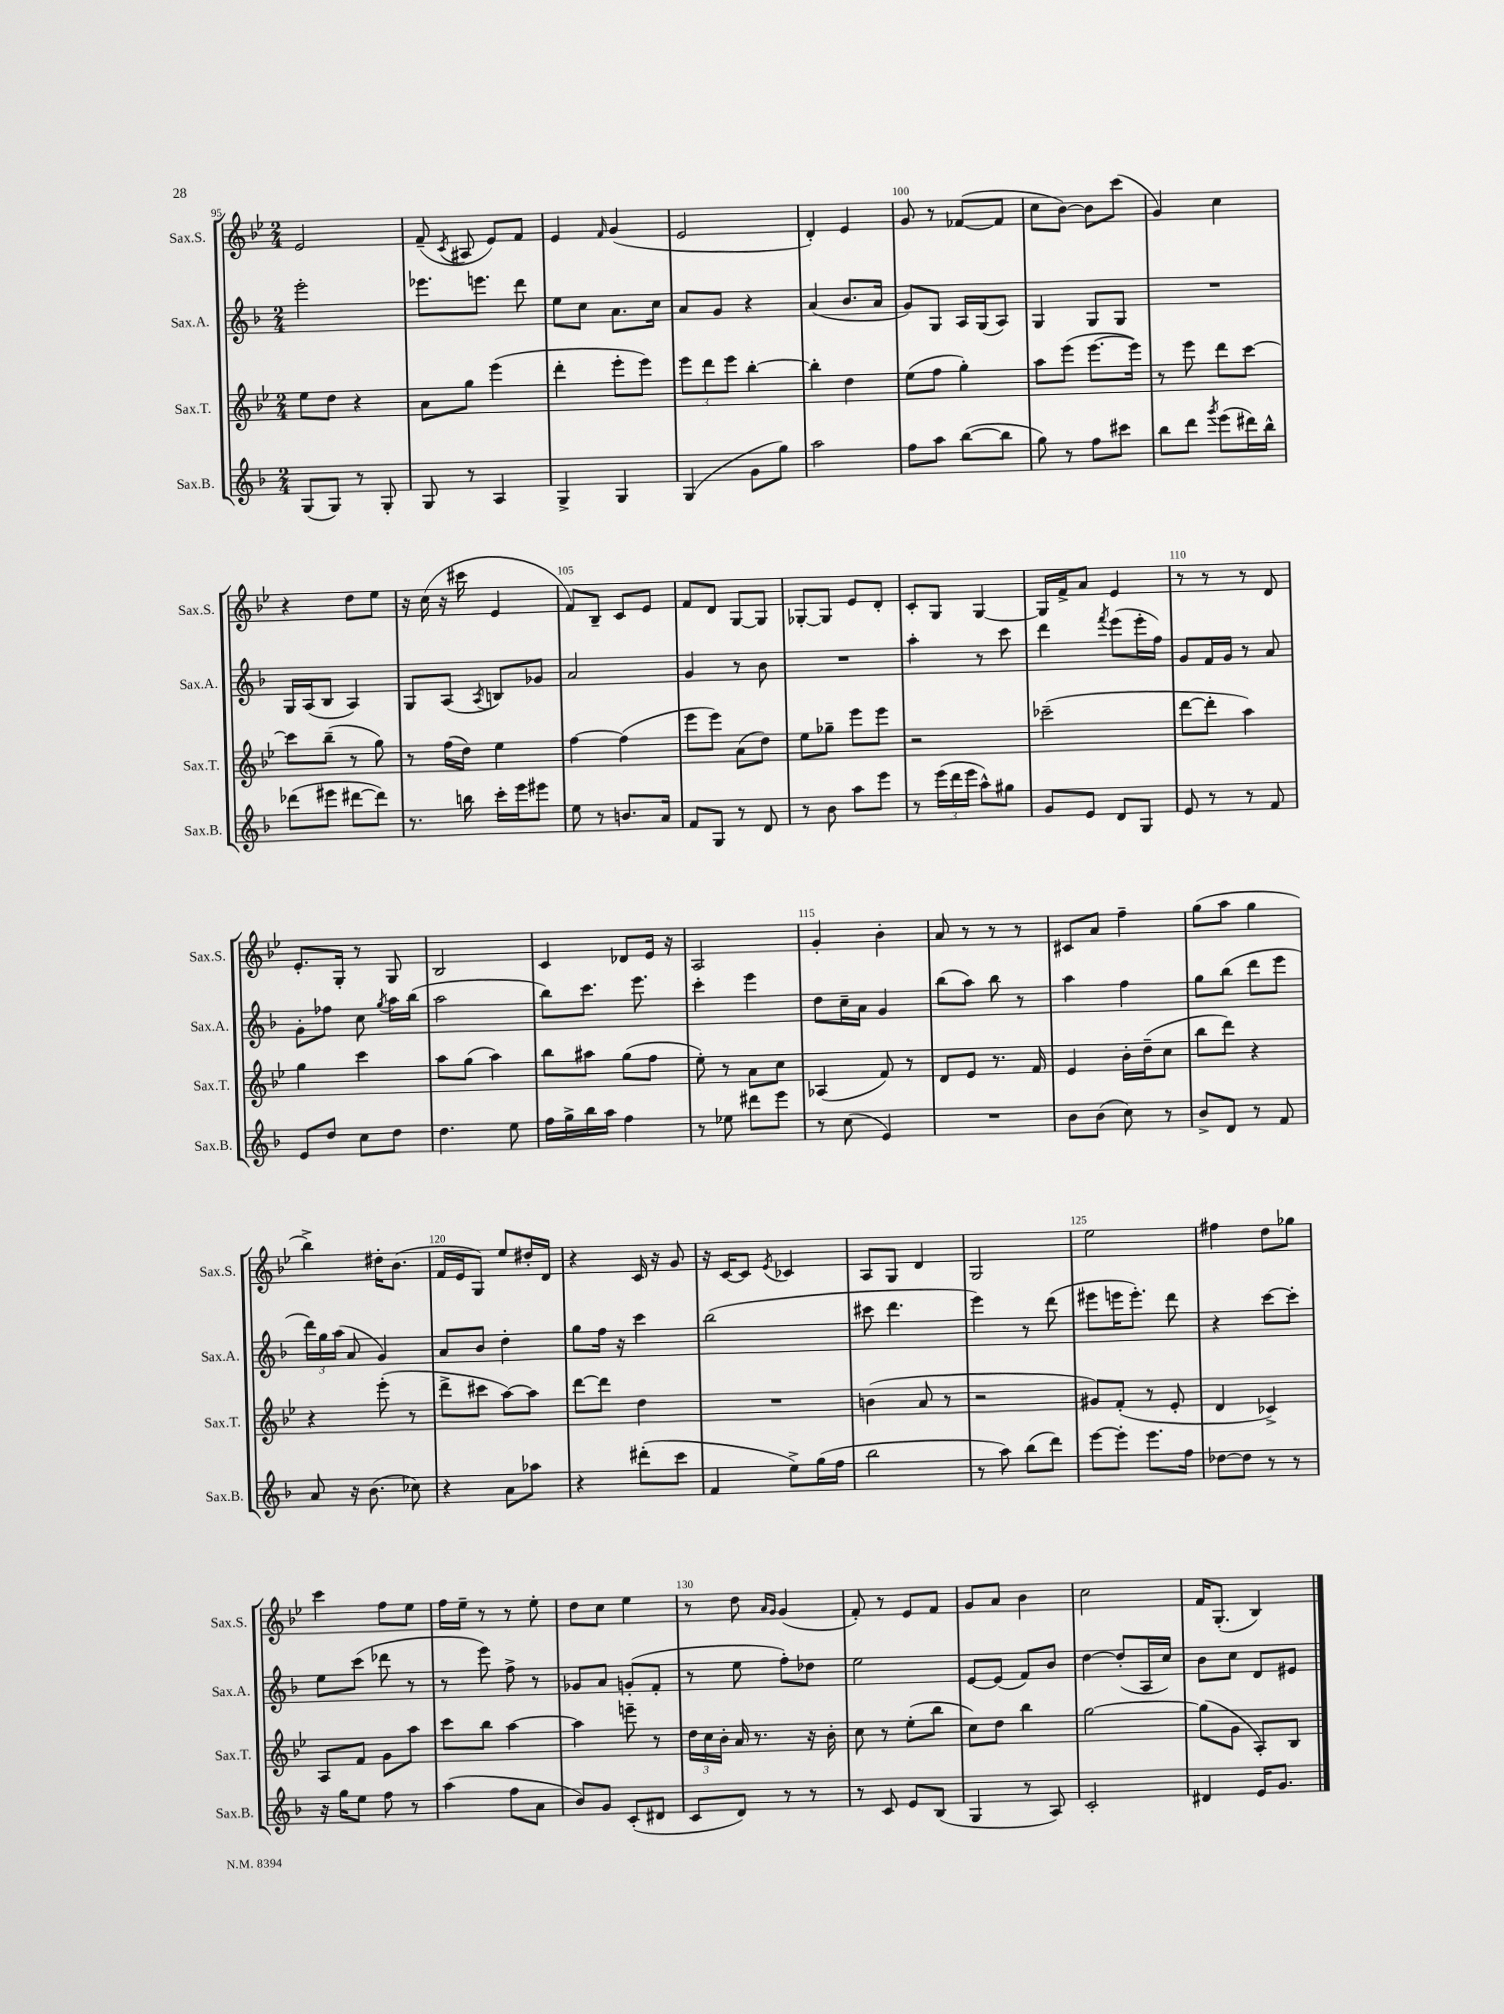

**kern	**kern	**kern	**kern
*staff4	*staff3	*staff2	*staff1
*clefG2	*clefG2	*clefG2	*clefG2
*k[b-]	*k[b-e-]	*k[b-]	*k[b-e-]
*M2/4	*M2/4	*M2/4	*M2/4
(8G/L	8ee-\L	2eee'\	2e-/
8G/J)	8dd\J	.	.
8r	4r	.	.
8G'/	.	.	.
=	=	=	=
8G/	8a\L	8.eee-\L	(8f~/
.	.	.	8qc/
8r	8gg\J	.	8A#/
.	.	8.eee\J	.
4A/	(4eee-\	.	8e-/L)
.	.	8ddd\	8f/J
=	=	=	=
4G^/	4ddd'\	8ee\L	4e-/
.	.	8cc\J	.
.	.	.	16qqf/
4G/	8eee-'\L	8.a\L	(4g/
.	8eee-\J)	.	.
.	.	16cc\Jk	.
=	=	=	=
(4G/	12eee-\L	8a/L	2e-/
.	12ddd\	.	.
.	.	8g/J	.
.	12eee-\J	.	.
8g\L	[4bb-'\	4r	.
8gg\J)	.	.	.
=	=	=	=
2aa\	4bb-'\]	(4a/	4d'/)
.	4dd\	8.b-/L	4e-/
.	.	16a/Jk	.
=	=	=	=
8ff\L	(8ee-\L	8g/L)	8g/
8aa\J	8ff\J	8G/J	8r
([8bb-\L	4gg'\)	16A/LL	([8f-/L
.	.	(16G/J	.
8bb-\]J	.	8A/J)	8f-/]J
=	=	=	=
8gg\)	8aa\L	4G/	8cc\L
8r	(8eee-\J	.	[8b-\J)
8ff\L	[8.eee-\L	8G/L	8b-\]L
8ccc#\J	.	8G/J	(8ccc\J
.	16eee-\]Jk)	.	.
=	=	=	=
8bb-\L	8r	2r	4g/)
8ddd\J	8eee-\	.	.
8qggg/	.	.	.
(8eee\L	8ddd\L	.	4cc\
16ddd#\L)	[8ccc\J	.	.
16bb-^^\JJ	.	.	.
=	=	=	=
(8ddd-\L	8ccc\]L	16G/LL	4r
.	.	(16A/J	.
8eee#\J	(8bb-~\J	8B-/J	.
[8ddd#\L	8r	4A/)	8dd\L
8ddd#\]J)	8gg\)	.	8ee-\J
=	=	=	=
8.r	8r	8G/L	16r
.	.	.	(16cc\
.	(16ff\LL	(8A/J	16r
16bb\	16dd\JJ)	.	16ccc#\
.	.	8qA/	.
16ccc'\LL	4ee-\	8B/L)	4e-/
16eee\J	.	.	.
8eee#\J	.	8g-/J	.
=	=	=	=
8ee\	[4ff\	2a/	8f/L)
8r	.	.	8B-~/J
8.b/L	(4ff\]	.	8c/L
.	.	.	8e-/J
16a/Jk	.	.	.
=	=	=	=
8f/L	8eee-\L	4g/	8f/L
8G/J	8eee-\J)	.	8d/J
8r	(8a\L	8r	[8G/L
8d/	8dd\J)	8b-\	8G/]J
=	=	=	=
8r	8ee-\L	2r	[8G-'/L
8b-\	8gg-~\J	.	8G-/]J
8aa\L	8eee-\L	.	8e-/L
8eee\J	8eee-\J	.	8d'/J
=	=	=	=
8r	2r	4aa'\	8c'/L
(24eee\LL	.	.	8G/J
24ddd\	.	.	.
24eee\JJ	.	.	.
8aa^^\L)	.	8r	[4G/
8gg#\J	.	8ccc\	.
=	=	=	=
8g/L	(2ccc-~\	4ddd\	16G/]LL
.	.	.	16f^/J
8e/J	.	.	8a/J
.	.	8qfff/	.
8d/L	.	(8eee\L	4e-/
8G/J	.	16eee'\L	.
.	.	16ff\JJ)	.
=	=	=	=
8e/	[8ddd\L	8g/L	8r
8r	8ddd'\]J	16f/L	8r
.	.	16g/JJ	.
8r	4aa\)	8r	8r
8f/	.	8a/	8d/
=	=	=	=
8e/L	4gg\	8g'\L	8.e-'/L
8dd/J	.	8ff-\J	.
.	.	.	16G'/Jk
8cc\L	4ccc\	8cc\	8r
.	.	8qgg/	.
8dd\J	.	16aa\LL	8G/
.	.	(16bb-\JJ	.
=	=	=	=
4.dd\	8aa\L	2aa\	2B-/
.	(8gg\J	.	.
.	4aa\)	.	.
8ee\	.	.	.
=	=	=	=
16ff\LL	8bb-\L	8bb-\L)	4c/
16gg^\	.	.	.
16bb-\	8aa#\J	8.ccc\J	.
16aa\JJ	.	.	.
4ff\	(8gg\L	.	8d-/L
.	.	8.eee\	.
.	8ff\J	.	16e-/Jk
.	.	.	16r
=	=	=	=
8r	8ee-'\)	4ccc'\	2A/
8ee-\	8r	.	.
8ddd#\L	8a\L	4eee\	.
8eee\J	8cc\J	.	.
=	=	=	=
8r	(4A-/	8dd\L	4g'/
(8cc\	.	16cc~\L	.
.	.	16a\JJ	.
4e/)	8f/)	4g/	4b-'\
.	8r	.	.
=	=	=	=
2r	8d/L	(8bb-\L	8a/
.	8e-/J	8aa\J)	8r
.	8.r	8bb-\	8r
.	.	8r	8r
.	16f/	.	.
=	=	=	=
8b-\L	4e-/	4aa\	8c#/L
(8b-\J	.	.	8a/J
8cc\)	16b-'\LL	4ff\	4ff~\
.	(16dd~\J	.	.
8r	8cc\J	.	.
=	=	=	=
8b-^/L	8bb-\L	8gg\L	(8gg\L
8d/J	8ddd\J)	(8bb-\J	8aa\J
8r	4r	8ddd\L	4gg\
8f/	.	8eee\J	.
=	=	=	=
8a/	4r	24ddd\LL)	4bb-^\)
.	.	24gg\	.
.	.	(24aa\JJ	.
16r	.	8a/	.
(8.b-\	.	.	.
.	(8eee-'\	4g/)	16dd#'\LK
.	.	.	(8.b-\J
8cc-\)	8r	.	.
=	=	=	=
4r	8ddd^\L	8a/L	16f/LL
.	.	.	16e-/J
.	8ccc#\J	8b-/J	8G/J)
8a\L	[8aa\L)	4dd'\	8ee-/L
8aa-\J	8aa\]J	.	16dd#'/L
.	.	.	16d/JJ
=	=	=	=
4r	[8ddd\L	8gg\L	4r
.	8ddd\]J	16ff\Jk	.
.	.	16r	.
(8ddd#'\L	4dd\	4ccc\	16c/
.	.	.	16r
8ccc\J	.	.	8g/
=	=	=	=
4f/	2r	(2bb-\	16r
.	.	.	[16c/LK
.	.	.	8c/]J
.	.	.	8qe-/
8ee^\L)	.	.	4c-/
(16gg\L	.	.	.
16ff\JJ	.	.	.
=	=	=	=
2bb-\	(4b\	8ccc#\	8A/L
.	.	4.ddd\	8G/J
.	8a/	.	4d/
.	8r	.	.
=	=	=	=
8r	2r	4eee\)	2G/
8aa\)	.	.	.
(8bb-\L	.	8r	.
8ddd\J)	.	(8ddd\	.
=	=	=	=
[8eee\L	8g#/L)	8eee#\L	2ee-\
8eee'\]J	(8f'/J	16eee\K	.
.	.	8.eee'\J)	.
8.eee\L	8r	.	.
.	8e-'/	8ddd\	.
16ff\Jk	.	.	.
=	=	=	=
[8dd-\L	4d/	4r	4ff#\
8dd-\]J	.	.	.
8r	4c-^/)	[8ccc\L	8dd\L
8r	.	8ccc'\]J	8gg-\J
=	=	=	=
16r	8A/L	8ee\L	4ccc\
16gg\LK	.	.	.
8ee\J	8f/J	(8ccc\J	.
8ff\	8g\L	8ddd-\	8ff\L
8r	8aa\J	8r	8ee-\J
=	=	=	=
(4aa\	8ccc\L	8r	16ff\LL
.	.	.	16ee-~\JJ
.	8bb-\J	8eee\)	8r
8ff\L	[4aa\	8ff^\	8r
8a\J	.	8r	8ee-'\
=	=	=	=
8b-/L)	4aa\]	8g-/L	8dd\L
8g/J	.	8a/J	8cc\J
(8c'/L	8eee~\	(8g'/L	4ee-\
8d#/J	8r	8f'/J	.
=	=	=	=
8c/L	24dd\LL	8r	8r
.	24cc\	.	.
.	24b-'\JJ	.	.
8d/J)	16a/	8ee\	8dd\
.	8.r	.	.
.	.	.	16qqa/LL
.	.	.	16qqg/JJ
8r	.	8ff'\L)	(4g/
8r	16r	8dd-\J	.
.	16b-'\	.	.
=	=	=	=
8r	8cc\	2ee\	8f'/)
8c/	8r	.	8r
8e/L	(8ee-'\L	.	8e-/L
(8B-/J	8bb-\J	.	8f/J
=	=	=	=
4G/	8cc\L)	[8e/L	8g/L
.	8dd\J	(8e/]J	8a/J
8r	4bb-\	8f/L)	4b-\
8A/)	.	8b-/J	.
=	=	=	=
2c'/	[2gg\	[4dd\	2cc\
.	.	(8dd'/]L	.
.	.	16A/L	.
.	.	16cc/JJ)	.
=	=	=	=
4d#/	(8gg\]L	8b-\L	16f/LK
.	.	.	(8.G'/J
.	8g\J	8cc\J	.
16e/LK	8A'/L)	8d/L	4B-/)
8.g/J	.	.	.
.	8B-/J	8e#/J	.
==	==	==	==
*-	*-	*-	*-
